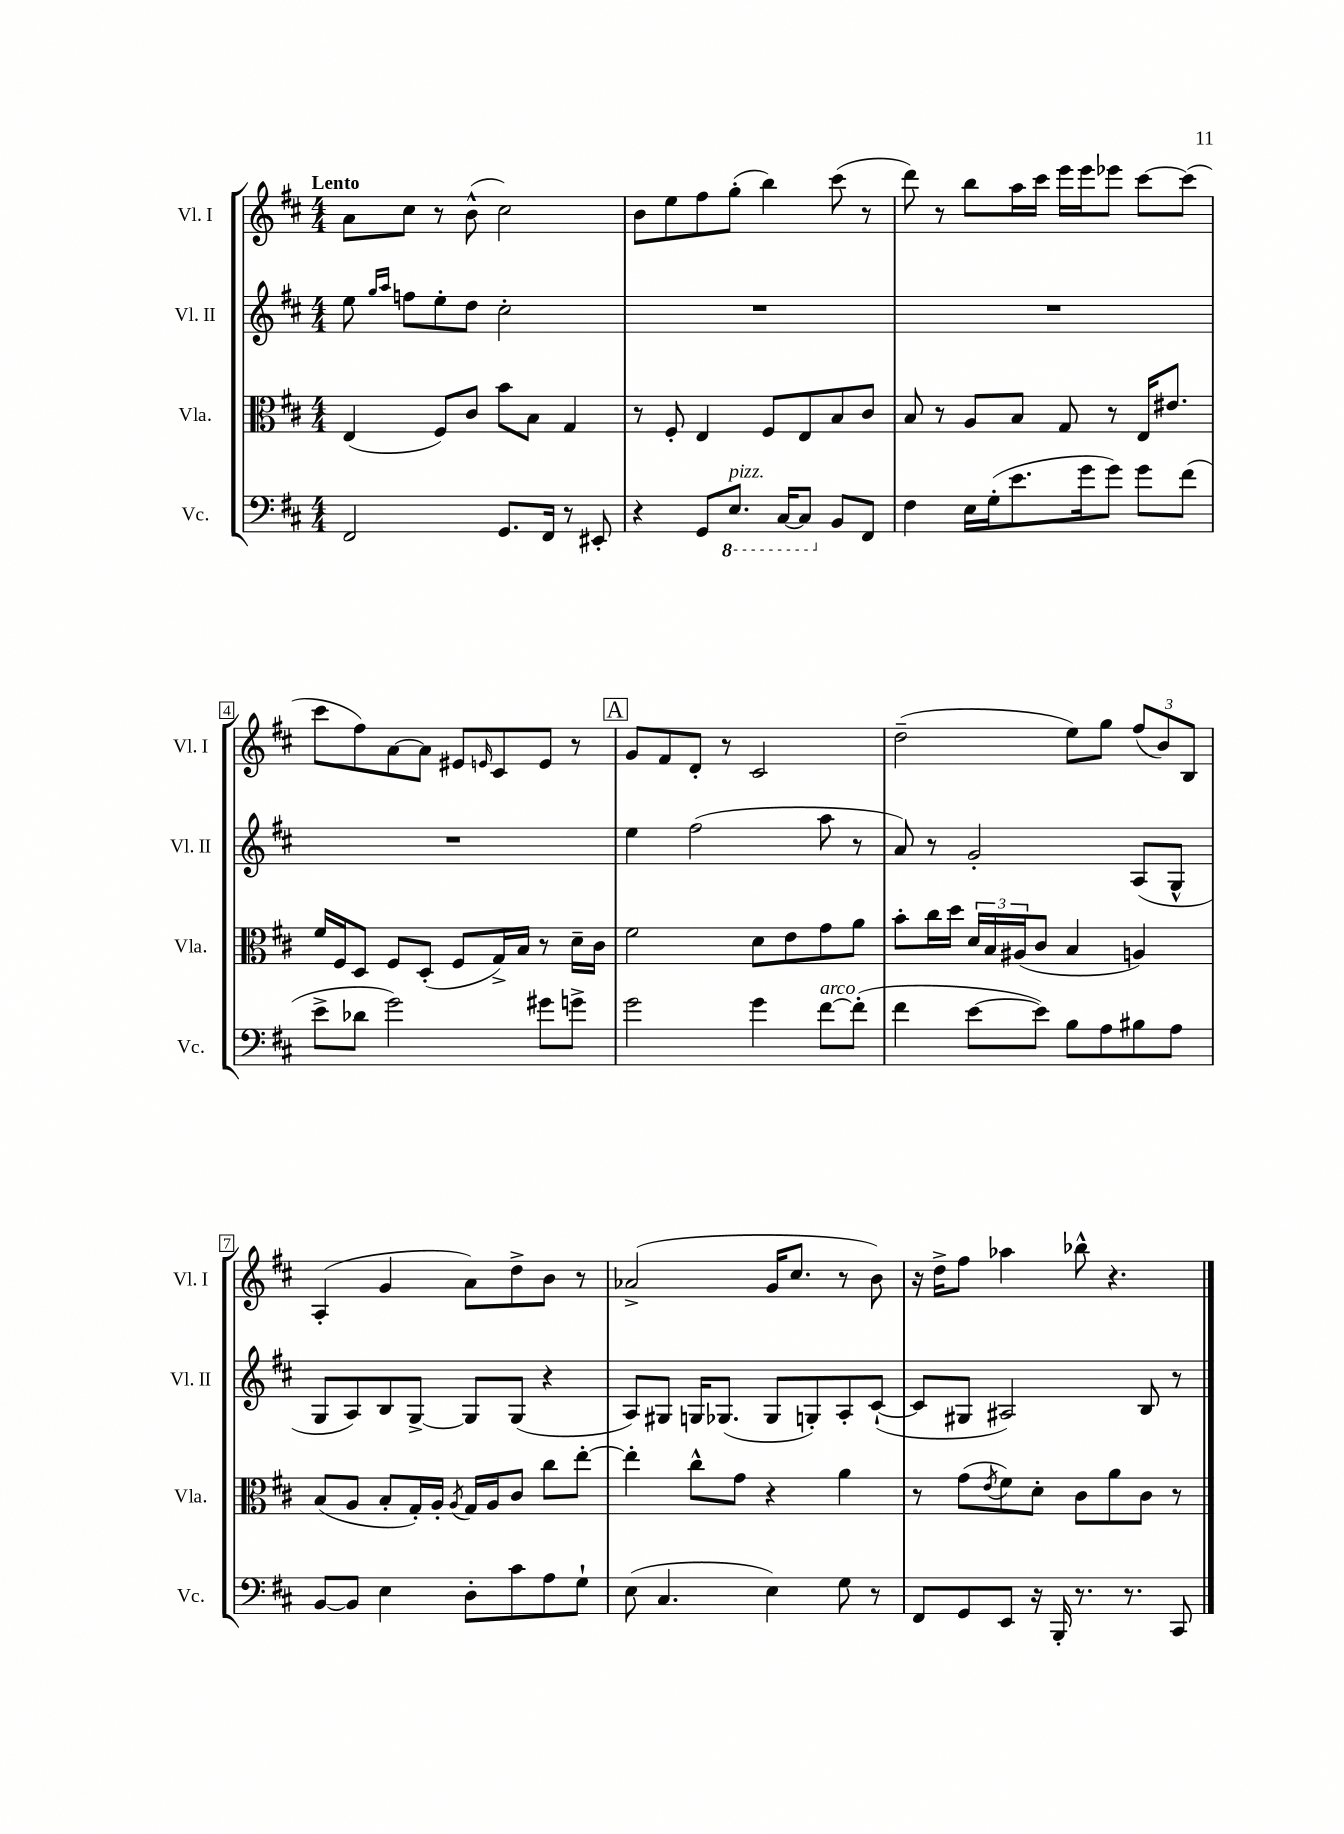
<<
\new StaffGroup <<
\new Staff = "s0" \with { instrumentName = "Vl. I" shortInstrumentName = "Vl. I" } {
    \clef treble \key d \major \numericTimeSignature \time 4/4 \tempo "Lento"
    a'8 cis''8 r8 b'8-^( cis''2) |
    b'8 e''8 fis''8 g''8-.( b''4) cis'''8( r8 |
    d'''8) r8 b''8 a''16 cis'''16 e'''16 e'''16 ees'''8 cis'''8~ cis'''8( |
    cis'''8 fis''8) a'8~ a'8 eis'8 \grace { e'16 } cis'8 e'8 r8 |
    \mark \markup { \box "A" } g'8 fis'8 d'8-. r8 cis'2 |
    d''2--( e''8) g''8 \tuplet 3/2 { fis''8( b'8) b8 } |
    a4-.( g'4 a'8) d''8-> b'8 r8 |
    aes'2->( g'16 cis''8. r8 b'8) |
    r16 d''16-> fis''8 aes''4 bes''8-^ r4. \bar "|." |
}
\new Staff = "s1" \with { instrumentName = "Vl. II" shortInstrumentName = "Vl. II" } {
    \clef treble \key d \major \numericTimeSignature \time 4/4
    e''8 \grace { g''16 a''16 } f''8 e''8-. d''8 cis''2-. |
    R1 |
    R1 |
    R1 |
    \mark \markup { \box "A" } e''4 fis''2( a''8 r8 |
    a'8) r8 g'2-. a8( g8-^ |
    g8 a8) b8 g8~-> g8 g8( r4 |
    a8) gis8 g16 ges8.( ges8 g8-.) a8-. cis'8~-!( |
    cis'8 gis8 ais2) b8 r8 \bar "|." |
}
\new Staff = "s2" \with { instrumentName = "Vla." shortInstrumentName = "Vla." } {
    \clef alto \key d \major \numericTimeSignature \time 4/4
    e4( fis8) cis'8 b'8 b8 g4 |
    r8 fis8-. e4 fis8 e8 b8 cis'8 |
    b8 r8 a8 b8 g8 r8 e16 eis'8. |
    fis'16 fis16 d8 fis8 d8-.( fis8 g16->) b16 r8 d'16-- cis'16 |
    \mark \markup { \box "A" } fis'2 d'8 e'8 g'8 a'8 |
    b'8-. cis''16 d''16 \tuplet 3/2 { d'16 b16 ais16( } cis'8 b4 a4) |
    b8( a8 b8-. g16-.) a16-. \acciaccatura { a8 } g16 a16 cis'8 cis''8 e''8~-. |
    e''4-. cis''8-^ g'8 r4 a'4 |
    r8 g'8( \acciaccatura { e'8 } fis'8) d'8-. cis'8 a'8 cis'8 r8 \bar "|." |
}
\new Staff = "s3" \with { instrumentName = "Vc." shortInstrumentName = "Vc." } {
    \clef bass \key d \major \numericTimeSignature \time 4/4
    fis,2 g,8. fis,16 r8 eis,8-. |
    r4 g,8 \ottava #-1 e,8.^\markup { \italic "pizz." } cis,16~ cis,8 \ottava #0 b,8 fis,8 |
    fis4 e16 g16-.( e'8. g'16 g'8) g'8 fis'8( |
    e'8-> des'8 g'2) gis'8 g'8-> |
    \mark \markup { \box "A" } g'2 g'4 fis'8~^\markup { \italic "arco" } fis'8-.( |
    fis'4 e'8~ e'8) b8 a8 bis8 a8 |
    b,8~ b,8 e4 d8-. cis'8 a8 g8-! |
    e8( cis4. e4) g8 r8 |
    fis,8 g,8 e,8 r16 b,,16-. r8. r8. cis,8 \bar "|." |
}
>>
>>
\layout { \context { \Score \override BarNumber.stencil = #(make-stencil-boxer 0.1 0.3 ly:text-interface::print) } }
